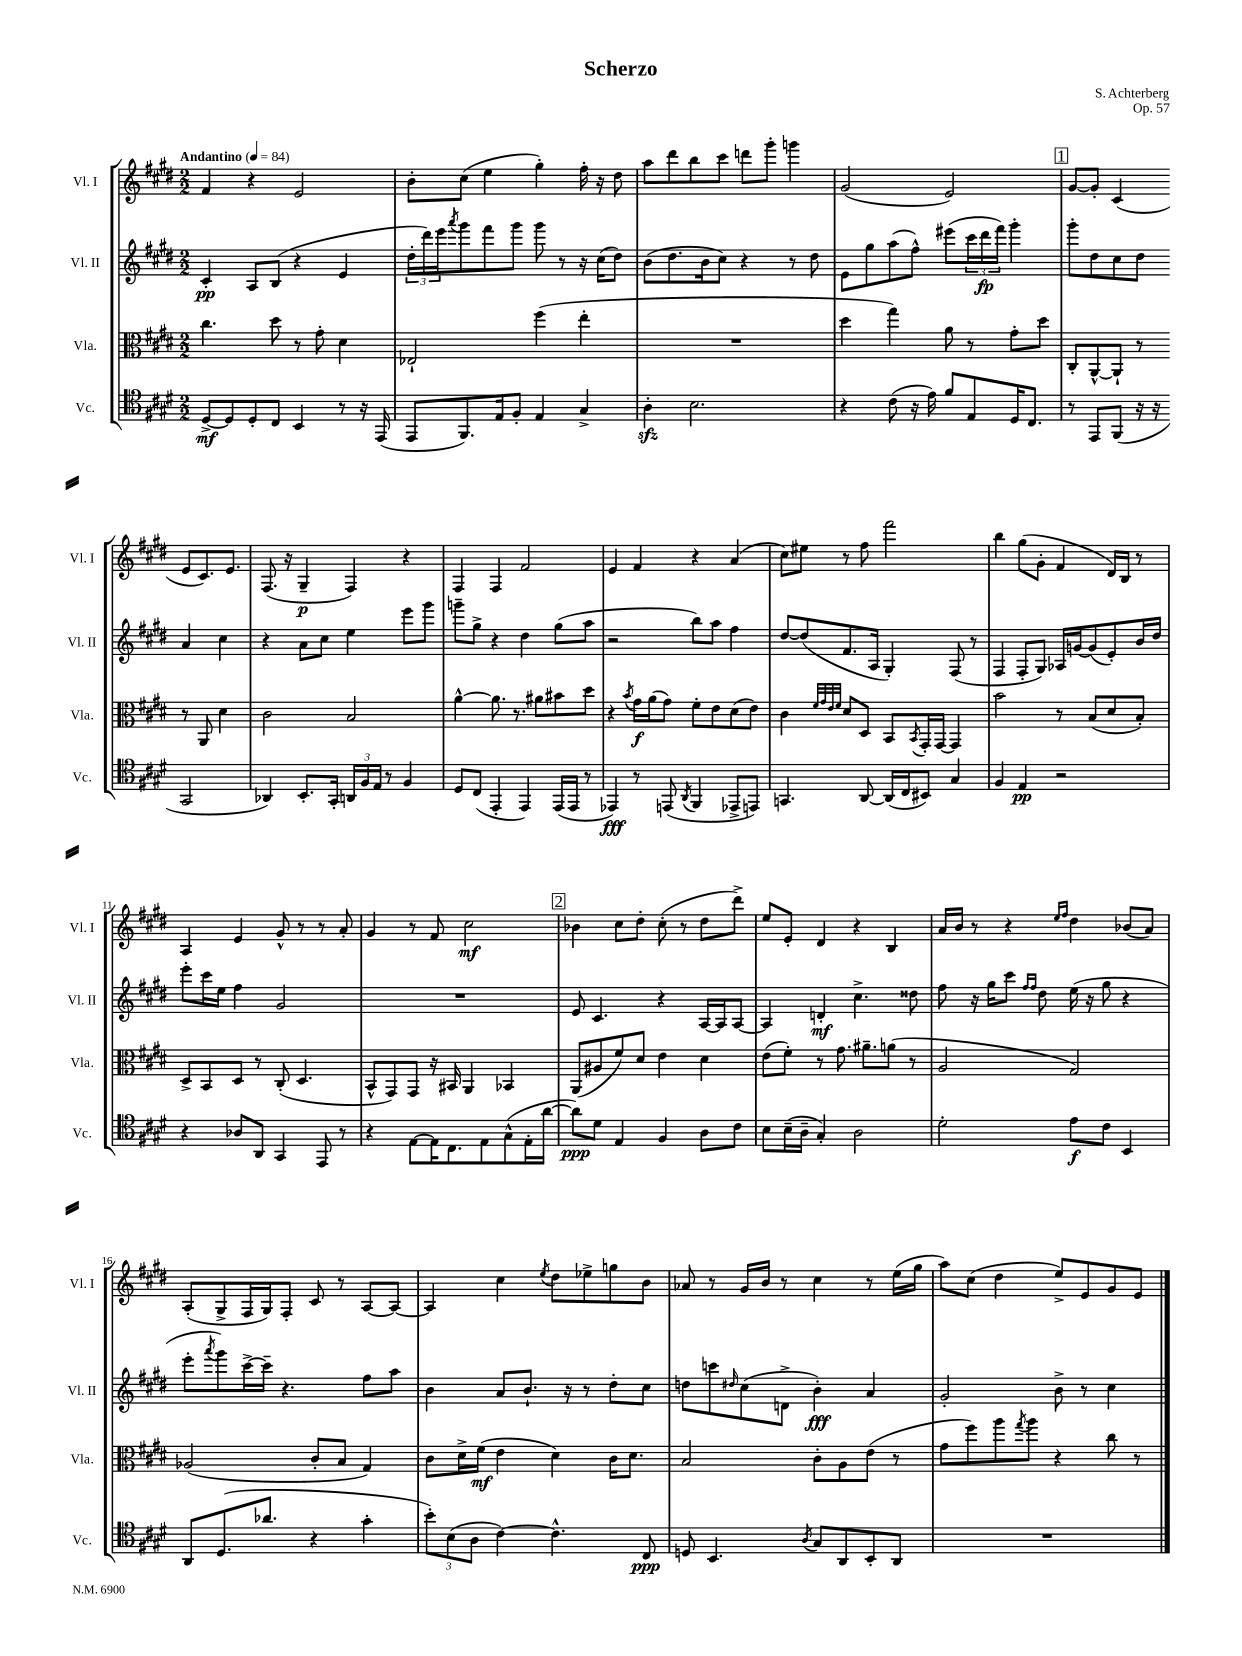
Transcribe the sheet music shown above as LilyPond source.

\header { title = "Scherzo" composer = "S. Achterberg" opus = "Op. 57" }
<<
\new StaffGroup <<
\new Staff = "s0" \with { instrumentName = "Vl. I" shortInstrumentName = "Vl. I" } {
    \clef treble \key e \major \numericTimeSignature \time 2/2 \tempo "Andantino" 4 = 84
    fis'4 r4 e'2 |
    b'8-. cis''8( e''4 gis''4-.) fis''16-. r16 dis''8 |
    a''8 dis'''8 b''8 cis'''8 d'''8 gis'''8-. g'''4 |
    gis'2( e'2) |
    \mark \markup { \box "1" } gis'8~ gis'8-. cis'4( e'8 cis'8.) e'8. |
    fis8.( r16 gis4--\p fis4) r4 |
    fis4 fis4 fis'2 |
    e'4 fis'4 r4 a'4( |
    cis''8) eis''8 r8 fis''8 fis'''2 |
    b''4 gis''8( gis'8-. fis'4 dis'16) b16 r8 |
    a4 e'4 gis'8-^ r8 r8 a'8-. |
    gis'4 r8 fis'8 cis''2\mf |
    \mark \markup { \box "2" } bes'4 cis''8 dis''8-. cis''8-.( r8 dis''8 dis'''8->) |
    e''8 e'8-. dis'4 r4 b4 |
    a'16 b'16 r8 r4 \grace { e''16 fis''16 } dis''4 bes'8( a'8) |
    a8-.( gis8-> fis16 gis16) fis8-. cis'8 r8 a8~ a8~ |
    a4 cis''4 \acciaccatura { e''8 } dis''8 ees''8-> g''8 b'8 |
    aes'8 r8 gis'16 b'16 r8 cis''4 r8 e''16( gis''16 |
    a''8) cis''8( dis''4 e''8->) e'8 gis'8 e'8 \bar "|." |
}
\new Staff = "s1" \with { instrumentName = "Vl. II" shortInstrumentName = "Vl. II" } {
    \clef treble \key e \major \numericTimeSignature \time 2/2
    cis'4-.\pp a8 b8( r4 e'4 |
    \tuplet 3/2 { dis''16-. dis'''16) e'''16 } \acciaccatura { a'''8 } gis'''8 fis'''8 gis'''8 gis'''8 r8 r16 cis''16( dis''8) |
    b'8( dis''8. b'16 cis''8) r4 r8 dis''8 |
    e'8 gis''8 a''8( fis''8-^) eis'''8( \tuplet 3/2 { cis'''16 dis'''16\fp fis'''16) } gis'''4-. |
    \mark \markup { \box "1" } gis'''8-. dis''8 cis''8 dis''8 a'4 cis''4 |
    r4 a'8 cis''8 e''4 e'''8 gis'''8 |
    g'''8-- gis''8-> r4 dis''4 gis''8( a''8 |
    r2 b''8) a''8 fis''4 |
    dis''8~ dis''8( fis'8. a16 gis4-.) fis8( r8 |
    fis4 fis8-. gis8) aes16 g'16~ g'8( e'8-.) b'16 dis''16 |
    e'''8-. cis'''16 e''16 fis''4 gis'2 |
    R1 |
    \mark \markup { \box "2" } e'8 cis'4. r4 a16~ a16 a8~ |
    a4 d'4-.\mf cis''4.-> disis''8 |
    fis''8 r16 gis''16 cis'''8 \grace { fis''16 fis''16 } dis''8 e''16( r16 gis''8 r4 |
    e'''8-. \acciaccatura { a'''8 } gis'''8) cis'''16~-> cis'''16-- r4. fis''8 a''8 |
    b'4 a'8 b'8.-! r16 r8 dis''8-. cis''8 |
    d''8 c'''8 \grace { dis''16 } cis''8( d'8-> b'4-.\fff) a'4 |
    gis'2-. b'8-> r8 cis''4 \bar "|." |
}
\new Staff = "s2" \with { instrumentName = "Vla." shortInstrumentName = "Vla." } {
    \clef alto \key e \major \numericTimeSignature \time 2/2
    cis''4. dis''8 r8 gis'8-. dis'4 |
    ees2-! fis''4( e''4-. |
    R1 |
    dis''4 gis''4) a'8 r8 gis'8-. dis''8 |
    \mark \markup { \box "1" } cis8-. a,8~-^ a,8-! r8 r8 a,8 dis'4 |
    cis'2 b2 |
    a'4~-^ a'8. r8. ais'8 bis'8 dis''8 |
    r4 \acciaccatura { b'8 } gis'16\f a'16( gis'8) fis'8-. e'8 dis'8( e'8) |
    cis'4 \grace { fis'32 gis'32 e'32 fis'32 } dis'8 dis8 b,8 \acciaccatura { b,8 } gis,16-. gis,16~ gis,4 |
    b'2 r8 b8( dis'8 b8-.) |
    dis8-> b,8 dis8 r8 cis8-.( dis4. |
    b,8-^ gis,8) gis,8 r16 bis,16 a,4 bes,4 |
    \mark \markup { \box "2" } a,8( ais8 fis'8) dis'8 e'4 dis'4 |
    e'8( fis'8-.) r8 gis'8. ais'8.-- a'8( r8 |
    a2 gis2) |
    aes2( cis'8-. b8 gis4) |
    cis'8 dis'16-> fis'16\mf( e'4 dis'4) cis'16 dis'8. |
    b2 cis'8-. a8 e'8( r8 |
    gis'8 fis''8) a''8 \acciaccatura { gis''8 } a''8 r4 cis''8 r8 \bar "|." |
}
\new Staff = "s3" \with { instrumentName = "Vc." shortInstrumentName = "Vc." } {
    \clef tenor \key e \major \numericTimeSignature \time 2/2
    dis8~->\mf dis8 dis8-. cis8 b,4 r8 r16 e,16( |
    e,8 fis,8.) e16 fis8-. e4 gis4-> |
    a4-.\sfz b2. |
    r4 cis'8( r16 e'16) fis'8 e8 dis16 cis8. |
    \mark \markup { \box "1" } r8 e,8 fis,8( r16 r16 gis,2 |
    aes,4) b,8.-. gis,16-. \tuplet 3/2 { a,16 fis16 e16 } r8 fis4 |
    dis8 cis8( e,4-. e,4) e,16( e,16 r8 |
    ees,4\fff) r8 e,8( \acciaccatura { a,8 } fis,4 ees,8-> e,8) |
    g,4. a,8~ a,16( cis16 bis,8) gis4 |
    fis4 e4\pp r2 |
    r4 aes8 a,8 gis,4 e,8 r8 |
    r4 e8~ e16 cis8. e8 gis8-^( e16-. a'16~ |
    \mark \markup { \box "2" } a'8\ppp) dis'8 e4 fis4 a8 cis'8 |
    b8 b16--( a16-- gis4-.) a2 |
    dis'2-. e'8\f cis'8 b,4 |
    a,8 dis8.( aes'8. r4 gis'4-. |
    \tuplet 3/2 { b'8-.) b8( a8 } cis'4~) cis'4.-^ cis8\ppp |
    d8 b,4. \acciaccatura { a8 } gis8 a,8 b,8-. a,8 |
    R1 \bar "|." |
}
>>
>>
